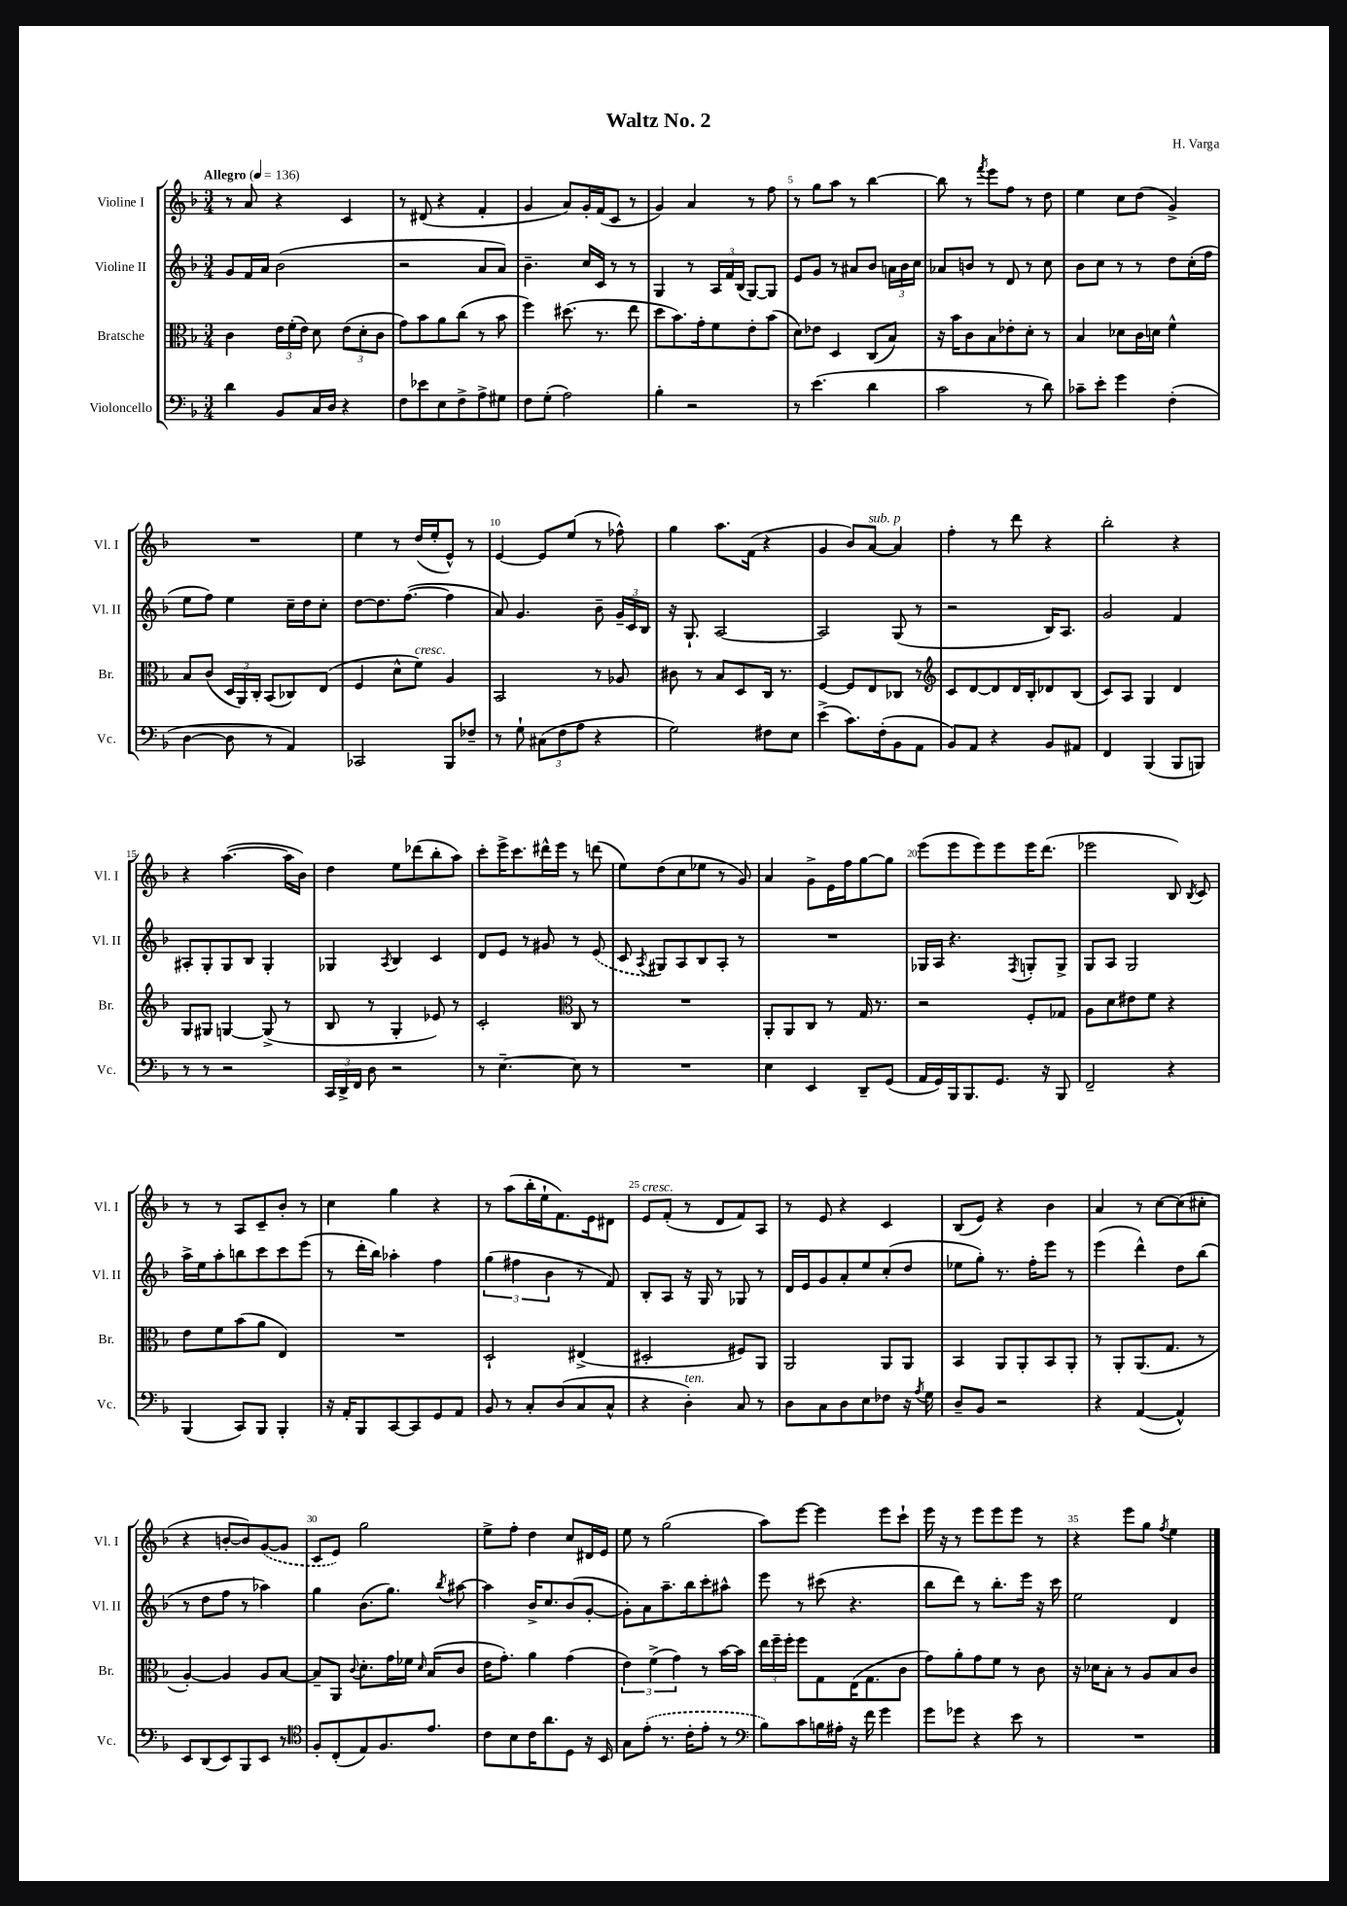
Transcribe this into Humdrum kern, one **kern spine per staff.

**kern	**kern	**kern	**kern
*staff4	*staff3	*staff2	*staff1
*clefF4	*clefC3	*clefG2	*clefG2
*k[b-]	*k[b-]	*k[b-]	*k[b-]
*M3/4	*M3/4	*M3/4	*M3/4
*MM136	*MM136	*MM136	*MM136
4d	4c	8g	8r
.	.	16f	8a
.	.	16a	.
8BB-	24e	(2b-	4r
.	(24f'	.	.
.	24e)	.	.
16C	8d	.	.
16D	.	.	.
4r	(12e	.	4c
.	12d'	.	.
.	12c	.	.
=	=	=	=
8F	8g)	2r	8r
8e-	8b-	.	(8d#
8E	8a	.	4r
8F^	(8cc	.	.
8A^	8r	8a	4f'
8G#	8b-	8a)	.
=	=	=	=
8F	4ff)	4.b-~	4g
(8G'	.	.	.
2A)	(8.dd#	.	8a)
.	.	16cc	16g'
.	8.r	16c	(16f
.	.	8r	8c
.	8ee	8r	8r
=	=	=	=
4B-'	8dd	4G	4g)
.	8.b-)	.	.
2r	.	8r	4a
.	16g'	.	.
.	8f	24A	.
.	.	24f	.
.	.	(24B-	.
.	8e'	[8G)	8r
.	(8b-	8G]	8ff
=	=	=	=
8r	8d)	8e	8r
(4.e	8e-	8g	8gg
.	4D	8r	8aa
.	.	8a#	8r
4d	(8C	8b-	[4bb-
.	8B-)	24a	.
.	.	24b-	.
.	.	24cc	.
=	=	=	=
2c	16r	8a-	8bb-]
.	16b-	.	.
.	8c	8b	8r
.	.	.	8qfff
.	8B-	8r	8eee
.	8e-'	8d	8ff
8r	8d'	8r	8r
8d)	8r	8cc	8dd
=	=	=	=
8c-~	4B-	8b-	4ee
8e'	.	8cc	.
4g	8d-	8r	8cc
.	16c	8r	(8dd
.	16d	.	.
(4F'	4f^^	8dd	4g^)
.	.	(16cc'	.
.	.	16ff	.
=	=	=	=
[4D	8B-	8ee	2.r
.	(8c	8ff)	.
8D]	24D	4ee	.
.	24AA)	.	.
.	24C'	.	.
8r	(8BB-	.	.
4AA)	8C-)	16cc~	.
.	.	16dd	.
.	(8E	8cc'	.
=	=	=	=
2CC-	4F	[8dd	4ee
.	.	8.dd]	.
.	8d^^	.	8r
.	.	([8.ff	.
.	8f)	.	(16dd
.	.	.	16ee'
8BBB-	4A	4ff]	8e^^)
8F-~	.	.	8r
=	=	=	=
8r	2BB-	8a)	[4e
8G`	.	4.g	.
(12C#	.	.	8e]
12F	.	.	.
.	.	.	(8ee
12A	.	.	.
4r	8r	8b-~	8r
.	8A-	24g~	8ff-^^)
.	.	24c	.
.	.	24B-	.
=	=	=	=
2G)	8c#	16r	4gg
.	.	8.G`	.
.	8r	.	.
.	8B-	[2A	8.aa
.	8D	.	.
.	.	.	(16f
8F#	16C	.	4r
.	8.r	.	.
8E	.	.	.
=	=	=	=
(4e^	[4F	2A]	4g
8.c)	8F]	.	8b-)
.	8E	.	[8a
(16F'	.	.	.
8BB-	8C-	(8G	4a]
8AA	8r	8r	.
=	=	=	=
*	*clefG2	*	*
8BB-)	8c	2r	4ff'
8AA	[8d	.	.
4r	8d]	.	8r
.	16d	.	8ddd
.	16B-'	.	.
8BB-	8d-	16B-)	4r
.	.	8.A	.
8AA#	(8B-	.	.
=	=	=	=
4FF	8c)	2g	2bb-'
.	8A	.	.
(4BBB-	4G	.	.
8BBB-	4d	4f	4r
8BBB)	.	.	.
=	=	=	=
8r	8G	8A#'	4r
8r	8G#	8G'	.
2r	[4G	8G	([4.aa
.	.	8B-	.
.	(8G^]	4G'	.
.	8r	.	16aa]
.	.	.	16b-)
=	=	=	=
24CC	8B-	4G-	4dd
24DD^	.	.	.
24FF	.	.	.
8D	8r	.	.
.	.	8qA	.
2r	4G'	4B-	8ee
.	.	.	(8ddd-
.	8e-)	4c	8bb-'
.	8r	.	8aa)
=	=	=	=
8r	2c'	8d	8ccc'
[4.E~	.	8e	16eee^
.	.	.	8.ccc
.	.	8r	.
.	.	8g#	16ddd#^^
.	.	.	16eee
*	*clefC3	*	*
8E]	8C	8r	8r
8r	8r	(8e	(8ddd
=	=	=	=
2.r	2.r	8c	8ee)
.	.	8qA	.
.	.	8G#)	(8dd
.	.	8A	8cc
.	.	8B-	8ee-
.	.	8A'	8r
.	.	8r	8g)
=	=	=	=
4E	8AA'	2.r	4a
.	8AA	.	.
4EE	8C	.	8g^
.	8r	.	16e
.	.	.	16ff
8DD~	16G	.	[8gg
.	8.r	.	.
(8GG	.	.	8gg]
=	=	=	=
16AA	2r	16G-	(8eee
16GG)	.	16A	.
16BBB-	.	4.r	8eee
8.BBB-	.	.	.
.	.	.	8eee)
8.GG	.	.	8eee
.	.	8qF	.
.	8F'	8G'	16eee
16r	.	.	(8.ddd
8BBB-	8G-	8G^	.
=	=	=	=
2FF~	8A	8G	2eee-
.	8d	8A	.
.	8e#	2G	.
.	8f	.	.
4r	4r	.	8B-)
.	.	.	8qB-
.	.	.	8c
=	=	=	=
(4BBB-	8e	16aa^	8r
.	.	16ee	.
.	8f	8aa'	8r
8CC)	(8b-	8bb	8A
8BBB-	8a	8ccc	8c~
4BBB-'	4E)	8ccc	8b-'
.	.	(8eee	8r
=	=	=	=
16r	2.r	8r	4cc
16AA'	.	.	.
8BBB-	.	16ddd'	.
.	.	16bb-)	.
[8CC	.	4aa-'	4gg
8CC]	.	.	.
8GG	.	4ff	4r
8AA	.	.	.
=	=	=	=
8BB-	2D`	(6gg	8r
8r	.	.	(8aa
.	.	6ff#	.
8C'	.	.	16bb-'
.	.	.	16ee`
.	.	6b-	.
(8D	.	.	8.f)
8C	(4E#^	8r	.
.	.	.	16e
8C^^	.	8f)	8d#
=	=	=	=
4r	2D#'	8B-'	8e
.	.	8A	(8f'
4D')	.	16r	8r
.	.	16G	.
.	.	8r	8d
8C	8F#)	8G-	8f)
8r	8AA	8r	8A
=	=	=	=
8D	2AA	16d	8r
.	.	16e	.
8C	.	8g	8e
8D	.	8a'	4r
8E	.	8ee	.
8F-	8AA	(8cc'	4c
16r	8AA	8dd	.
8qA	.	.	.
16G	.	.	.
=	=	=	=
8D~	4BB-	8ee-	(8B-
8BB-	.	8gg')	8e)
2r	8AA	8.r	4r
.	8AA'	.	.
.	.	16ff'	.
.	8BB-	8eee	4b-
.	8AA'	8r	.
=	=	=	=
4r	8r	(4eee	4a
.	8AA'	.	.
([4AA	(8.AA	4ddd^^)	8r
.	.	.	[8cc
.	8.G	.	.
4AA^^])	.	8dd	(8cc]
.	8r	(8bb-	8cc#'
=	=	=	=
8EE	[4A')	8r	4r
(8DD	.	8dd	.
8EE)	4A]	8ff	[8b'
8BBB-	.	8r	8b])
8EE	8A	4aa-)	([8g
8r	[8B-	.	8g]
=	=	=	=
*clefC4	*	*	*
8F'	8B-~]	4gg	8c
(8C'	8AA	.	8e)
.	8qqc	.	.
8E)	8.d'	(8.b-	2gg
8.F	.	.	.
.	16g	8.gg)	.
.	16f-	.	.
.	16qqd	.	.
8.e	(16B-	.	.
.	.	8qbb-	.
.	8c	[8aa#	.
=	=	=	=
8c	16e	4aa#]	8ee^
.	8.g')	.	.
8B-	.	.	8ff'
16c	4a	16b-^	4dd
8.a	.	8.cc	.
8D	(4g	(8b-	8cc
16r	.	[8g'	16d#
16BB-	.	.	16e
=	=	=	=
8G	6e)	8g'])	8ee
(8e'	.	8a	8r
.	(6f^	.	.
8.r	.	8.aa~	(2gg
.	6g)	.	.
16c'	.	16bb-	.
8e'	8r	8ccc'	.
8r	[16b-	8aa#^^	.
.	16b-]	.	.
=	=	=	=
*clefF4	*	*	*
8B-)	24ee	8eee	8aa)
.	24ff~	.	.
.	24ff'	.	.
8c	8ff	8r	[8eee
16B	8G	(8ccc#	4eee]
16A#'	.	.	.
16r	(16E	4.r	.
16f	8.G	.	.
4g	.	.	8eee
.	8c	.	8ccc`
=	=	=	=
8g	8g)	8bb-	16eee
.	.	.	16r
8g-	8a'	8ddd)	8r
4r	8g	8r	8eee
.	8f	8.bb-'	8eee
8e	8r	.	8eee
.	.	16eee	.
8r	8c	16r	8r
.	.	16ccc	.
=	=	=	=
2.r	16r	2ee	4r
.	16d-	.	.
.	8B-'	.	.
.	8r	.	8eee
.	8A	.	8gg
.	.	.	8qff
.	8B-	4d	4ee
.	8c	.	.
==	==	==	==
*-	*-	*-	*-
